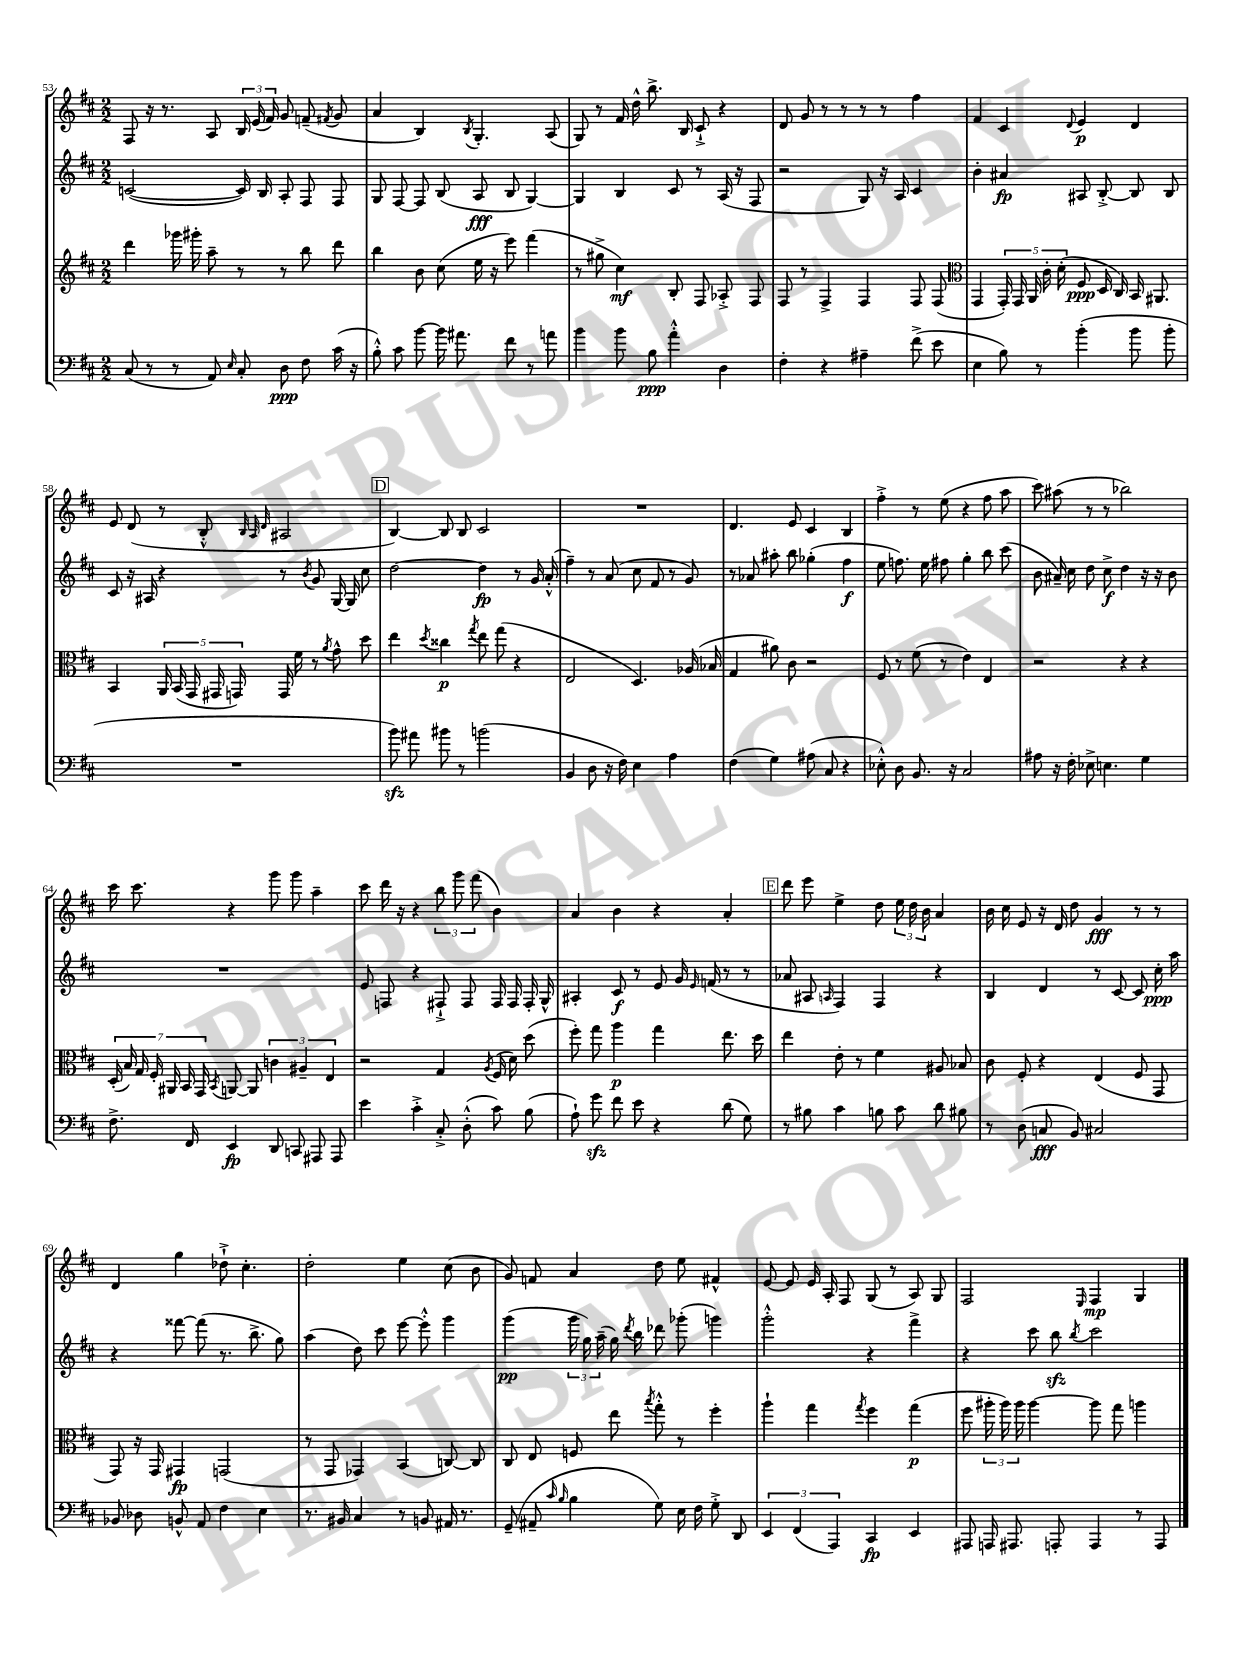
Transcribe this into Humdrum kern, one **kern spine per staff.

**kern	**dynam	**kern	**dynam	**kern	**dynam	**kern	**dynam
*part4	*part4	*part3	*part3	*part2	*part2	*part1	*part1
*staff4	*staff4	*staff3	*staff3	*staff2	*staff2	*staff1	*staff1
*clefF4	*	*clefG2	*	*clefG2	*	*clefG2	*
*k[f#c#]	*	*k[f#c#]	*	*k[f#c#]	*	*k[f#c#]	*
*M2/2	*	*M2/2	*	*M2/2	*	*M2/2	*
=53	=53	=53	=53	=53	=53	=53	=53
(8C#/	.	4ddd\	.	([2cn/	.	8F#/	.
8r	.	.	.	.	.	16r	.
.	.	.	.	.	.	8.r	.
8r	.	16ggg-X\	.	.	.	.	.
.	.	16ggg#X'\	.	.	.	.	.
8AA/)	.	8aa~\	.	.	.	8A/	.
16qqE/	.	.	.	.	.	.	.
8C#'/	.	8r	.	16c/])	.	24B/	.
.	.	.	.	.	.	(24e/	.
.	.	.	.	16B/	.	.	.
.	.	.	.	.	.	24f#/)	.
8D\	ppp	8r	.	8A'/	.	8g/	.
8F#\	.	8bb\	.	8F#/	.	(8fn~/	.
.	.	.	.	.	.	8qf#X/	.
(16c#\	.	8ddd\	.	8F#/	.	8g/	.
16r	.	.	.	.	.	.	.
=54	=54	=54	=54	=54	=54	=54	=54
8B'^^\)	.	4bb\	.	8G/	.	4a/	.
8c#\	.	.	.	[8F#/	.	.	.
[8b\	.	8b\	.	8F#/]	.	4B/)	.
16b\]	.	(8cc#\	.	(8B/	.	.	.
8.a#X\	.	.	.	.	.	.	.
.	.	.	.	.	.	8qB/	.
.	.	16ee\	.	8A/	fff	4.G'/	.
.	.	16r	.	.	.	.	.
8f#\	.	8eee\)	.	8B/	.	.	.
8r	.	(4fff#\	.	[4G/)	.	.	.
8an\	.	.	.	.	.	(8A/	.
=55	=55	=55	=55	=55	=55	=55	=55
4b\	.	8r	.	4G/]	.	8G/)	.
.	.	8gg#X^\	.	.	.	8r	.
8b\	.	4cc#\)	mf	4B/	.	16f#/	.
.	.	.	.	.	.	16dd^^\	.
8B\	ppp	.	.	.	.	8.bb^\	.
4a'^^\	.	8B'/	.	8c#/	.	.	.
.	.	.	.	.	.	16B/	.
.	.	8F#/	.	8r	.	8c#`^/	.
4D\	.	8A-X'^/	.	(16A/	.	4r	.
.	.	.	.	16r	.	.	.
.	.	8F#/	.	8F#/	.	.	.
=56	=56	=56	=56	=56	=56	=56	=56
4F#'\	.	8F#/	.	2r	.	8d/	.
.	.	8r	.	.	.	8g/	.
4r	.	4F#^/	.	.	.	8r	.
.	.	.	.	.	.	8r	.
4A#X~\	.	4F#/	.	8G/)	.	8r	.
.	.	.	.	16r	.	8r	.
.	.	.	.	16A/	.	.	.
(8f#^\	.	8F#/	.	4c#/	.	4ff#\	.
8e\	.	(8F#/	.	.	.	.	.
=57	=57	=57	=57	=57	=57	=57	=57
*	*	*clefC3	*	*	*	*	*
4E\	.	4GG/	.	4b'\	.	4f#/	.
8B\)	.	20GG'/)	.	4a#X/	fp	4c#/	.
.	.	20GG/	.	.	.	.	.
.	.	20AA/	.	.	.	.	.
8r	.	.	.	.	.	.	.
.	.	20c#'\	.	.	.	.	.
.	.	(20d'\	.	.	.	.	.
.	.	.	.	.	.	8qqd/	.
(4b'\	.	8F#/	ppp	8A#X/	.	4e/	p
.	.	16D/	.	[8B'^/	.	.	.
.	.	16C#/)	.	.	.	.	.
8b\	.	16BB/	.	8B/]	.	4d/	.
.	.	8.AA#X/	.	.	.	.	.
8b'\	.	.	.	8B/	.	.	.
!!LO:LB:g=z
=58	=58	=58	=58	=58	=58	=58	=58
1r	.	4BB/	.	8c#/	.	8e/	.
.	.	.	.	16r	.	(8d/	.
.	.	.	.	16A#X/	.	.	.
.	.	20AA/	.	4r	.	8r	.
.	.	(20BB/	.	.	.	.	.
.	.	20GG/	.	.	.	.	.
.	.	.	.	.	.	8B'^^/	.
.	.	20GG#X/	.	.	.	.	.
.	.	20GGn/)	.	.	.	.	.
.	.	.	.	.	.	32qqB/	.
.	.	.	.	.	.	32qqA/	.
.	.	.	.	.	.	32qqd/	.
.	.	16GG/	.	8r	.	2A#X/	.
.	.	16f#\	.	.	.	.	.
.	.	.	.	8qb/	.	.	.
.	.	8r	.	8g/	.	.	.
.	.	8qa/	.	.	.	.	.
.	.	8g^^\	.	[16G/	.	.	.
.	.	.	.	16G/]	.	.	.
.	.	8dd\	.	8cc#\	.	.	.
!!LO:REH:place=s1:t=D
=59	=59	=59	=59	=59	=59	=59	=59
8bzz\)	.	4ee\	.	[2dd\	.	[4B/)	.
8a#X\	.	.	.	.	.	.	.
.	.	8qdd/	.	.	.	.	.
8b#X\	.	4cc##X\	p	.	.	8B/]	.
8r	.	.	.	.	.	8B/	.
.	.	8qgg/	.	.	.	.	.
(2bn\	.	8ee\	.	4dd\]	fp	2c#/	.
.	.	(8gg\	.	.	.	.	.
.	.	4r	.	8r	.	.	.
.	.	.	.	16g/	.	.	.
.	.	.	.	(16a'^^/	.	.	.
=60	=60	=60	=60	=60	=60	=60	=60
4BB/	.	2E/	.	4ff#~\)	.	1r	.
8D\	.	.	.	8r	.	.	.
16r	.	.	.	(8a/	.	.	.
16F#\)	.	.	.	.	.	.	.
4E\	.	4.D/)	.	8cc#\	.	.	.
.	.	.	.	8f#/	.	.	.
4A\	.	.	.	8r	.	.	.
.	.	(16A-X/	.	8g/)	.	.	.
.	.	16B-X/	.	.	.	.	.
=61	=61	=61	=61	=61	=61	=61	=61
(4F#\	.	4G/	.	8r	.	4.d/	.
.	.	.	.	8a-X/	.	.	.
4G\)	.	8a#X\)	.	8aa#X'\	.	.	.
.	.	8c#\	.	8bb\	.	8e/	.
(8A#X\	.	2r	.	(4gg-X'\	.	4c#/	.
8C#/	.	.	.	.	.	.	.
4r	.	.	.	4ff#\	f	4B/	.
=62	=62	=62	=62	=62	=62	=62	=62
8E-X'^^\)	.	8F#/	.	8ee\	.	4ff#'^\	.
8D\	.	8r	.	8.ffn\)	.	.	.
8.BB/	.	(8f#\	.	.	.	8r	.
.	.	.	.	16ee\	.	.	.
.	.	8r	.	8ff#X\	.	(8ee\	.
16r	.	.	.	.	.	.	.
2C#/	.	4e\)	.	4gg'\	.	4r	.
.	.	4E/	.	8bb\	.	8ff#\	.
.	.	.	.	(8ccc#\	.	8aa\	.
=63	=63	=63	=63	=63	=63	=63	=63
8A#X\	.	2r	.	8b\	.	8ccc#\)	.
16r	.	.	.	16a#X~/)	.	(8aa#X\	.
16F#'\	.	.	.	16cc#\	.	.	.
8E-X^\	.	.	.	8dd\	.	8r	.
4.En\	.	.	.	8cc#^\	f	8r	.
.	.	4r	.	4dd\	.	2bb-X\)	.
4G\	.	4r	.	16r	.	.	.
.	.	.	.	16r	.	.	.
.	.	.	.	8b\	.	.	.
!!LO:LB:g=z
=64	=64	=64	=64	=64	=64	=64	=64
8.F#^\	.	(28D'/	.	1r	.	16ccc#\	.
.	.	28B/)	.	.	.	.	.
.	.	.	.	.	.	8.ccc#\	.
.	.	28G/	.	.	.	.	.
.	.	28F#'/	.	.	.	.	.
.	.	28AA#X/	.	.	.	.	.
.	.	28BB/	.	.	.	.	.
16FF#/	.	.	.	.	.	.	.
.	.	28GG/	.	.	.	.	.
.	.	8qBB/	.	.	.	.	.
4EE/	fp	[8AAn/	.	.	.	4r	.
.	.	8AA/]	.	.	.	.	.
8DD/	.	6cn\	.	.	.	8ggg\	.
8CCn/	.	.	.	.	.	8ggg\	.
.	.	6A#X~/	.	.	.	.	.
8AAA#X/	.	.	.	.	.	4aa~\	.
.	.	6E/	.	.	.	.	.
8AAA#/	.	.	.	.	.	.	.
=65	=65	=65	=65	=65	=65	=65	=65
4e\	.	2r	.	8e/	.	8ccc#\	.
.	.	.	.	8Fn/	.	16ddd\	.
.	.	.	.	.	.	16r	.
4c#'^\	.	.	.	4r	.	4r	.
8C#'^/	.	4G/	.	8F#X`^/	.	12bb\	.
.	.	.	.	.	.	12ggg\	.
(8D'^^\	.	.	.	8F#/	.	.	.
.	.	.	.	.	.	(12fff#\	.
.	.	8qA/	.	.	.	.	.
8c#\)	.	(16F#/	.	16F#/	.	4b\)	.
.	.	16d\)	.	16F#/	.	.	.
(8B\	.	(8dd\	.	16F#'/	.	.	.
.	.	.	.	16G^^/	.	.	.
=66	=66	=66	=66	=66	=66	=66	=66
8A`\)	.	8ff#'\)	.	4A#X'/	.	4a/	.
8gzz\	.	8gg\	.	.	.	.	.
8f#\	.	4aa\	p	8c#/	f	4b\	.
8e\	.	.	.	8r	.	.	.
4r	.	4gg\	.	8e/	.	4r	.
.	.	.	.	16g/	.	.	.
.	.	.	.	16qqe/	.	.	.
.	.	.	.	(16fn/	.	.	.
(8d\	.	8.ee\	.	8r	.	4a'/	.
8G\)	.	.	.	8r	.	.	.
.	.	16dd\	.	.	.	.	.
!!LO:REH:place=s1:t=E
=67	=67	=67	=67	=67	=67	=67	=67
8r	.	4ee\	.	8a-X/	.	8ddd\	.
8B#X\	.	.	.	8A#X/	.	8eee\	.
.	.	.	.	16qqAn/	.	.	.
4c#\	.	8e'\	.	4F#/)	.	4ee^\	.
.	.	8r	.	.	.	.	.
8Bn\	.	4f#\	.	4F#/	.	8dd\	.
8c#\	.	.	.	.	.	24ee\	.
.	.	.	.	.	.	24dd\	.
.	.	.	.	.	.	24b\	.
8d\	.	8A#X/	.	4r	.	4a/	.
8B#X\	.	8B-X/	.	.	.	.	.
=68	=68	=68	=68	=68	=68	=68	=68
8r	.	8c#\	.	4B/	.	16b\	.
.	.	.	.	.	.	16cc#\	.
(8D\	.	8F#'/	.	.	.	8e/	.
8Cn/	fff	4r	.	4d/	.	16r	.
.	.	.	.	.	.	16d/	.
8BB/)	.	.	.	.	.	8dd\	.
2C#X/	.	(4E/	.	8r	.	4g/	fff
.	.	.	.	[8c#/	.	.	.
.	.	8F#/	.	8c#/]	.	8r	.
.	.	8GG/	.	16cc#'\	ppp	8r	.
.	.	.	.	16aa\	.	.	.
!!LO:LB:g=z
=69	=69	=69	=69	=69	=69	=69	=69
8BB-X/	.	8GG/)	.	4r	.	4d/	.
8D-X\	.	16r	.	.	.	.	.
.	.	16GG/	.	.	.	.	.
8BBn^^/	.	4GG#X/	fp	[8fff##X\	.	4gg\	.
8AA/	.	.	.	(8fff##\]	.	.	.
4F#\	.	(2GGn/	.	8.r	.	8dd-X`^\	.
.	.	.	.	.	.	4.cc#'\	.
.	.	.	.	8.bb^\	.	.	.
4E\	.	.	.	.	.	.	.
.	.	.	.	8gg\)	.	.	.
=70	=70	=70	=70	=70	=70	=70	=70
8.r	.	8r	.	(4aa\	.	2dd'\	.
.	.	8GG/	.	.	.	.	.
16BB#X/	.	.	.	.	.	.	.
4C#/	.	4GG-X/)	.	8dd\)	.	.	.
.	.	.	.	8ccc#\	.	.	.
8r	.	(4BB/	.	[8eee\	.	4ee\	.
8BBn/	.	.	.	8eee'^^\]	.	.	.
16AA#X/	.	[8Cn/)	.	4ggg\	.	(8cc#\	.
8.r	.	.	.	.	.	.	.
.	.	8C/]	.	.	.	8b\	.
=71	=71	=71	=71	=71	=71	=71	=71
(8GG~/	.	8C#/	.	(4ggg\	pp	8g/)	.
8AA#X~/	.	8E/	.	.	.	8fn/	.
16qqc#/	.	.	.	.	.	.	.
16qqB/	.	.	.	.	.	.	.
4B\	.	8Fn/	.	24ggg\	.	4a/	.
.	.	.	.	24gg\)	.	.	.
.	.	.	.	(24aa~\	.	.	.
.	.	8ee\	.	16gg\)	.	.	.
.	.	.	.	8qddd/	.	.	.
.	.	.	.	16bb\	.	.	.
.	.	8qbb/	.	.	.	.	.
8G\)	.	8gg'^^\	.	8ddd-X\	.	8dd\	.
16E\	.	8r	.	(8ggg-X'\	.	8ee\	.
16F#\	.	.	.	.	.	.	.
8G'^\	.	4ff#'\	.	4gggn\)	.	4f#X^^/	.
8DD/	.	.	.	.	.	.	.
=72	=72	=72	=72	=72	=72	=72	=72
6EE/	.	4aa`\	.	2ggg'^^\	.	[8e/	.
.	.	.	.	.	.	8e/]	.
(6FF#/	.	.	.	.	.	.	.
.	.	4gg\	.	.	.	16e/	.
.	.	.	.	.	.	16A'/	.
6AAA/)	.	.	.	.	.	.	.
.	.	.	.	.	.	8F#/	.
.	.	8qgg/	.	.	.	.	.
4CC#/	fp	4ff#\	.	4r	.	(8G/	.
.	.	.	.	.	.	8r	.
4EE/	.	(4gg\	p	4fff#^\	.	8A/)	.
.	.	.	.	.	.	8G/	.
=73	=73	=73	=73	=73	=73	=73	=73
8AAA#X/	.	8ff#\	.	4r	.	2F#/	.
16AAAn/	.	24aa#X'\	.	.	.	.	.
.	.	24aa#\)	.	.	.	.	.
8.AAA#X/	.	.	.	.	.	.	.
.	.	24aa#\	.	.	.	.	.
.	.	[4aa#\	.	8ccc#\	.	.	.
8AAAn'/	.	.	.	8bbzz\	.	.	.
.	.	.	.	8qbb/	.	16qqE/	.
4AAA/	.	8aa#\]	.	2ccc#\	.	4F#/	mp
.	.	8gg\	.	.	.	.	.
8r	.	4aan\	.	.	.	4G/	.
8AAA/	.	.	.	.	.	.	.
==	==	==	==	==	==	==	==
*-	*-	*-	*-	*-	*-	*-	*-
